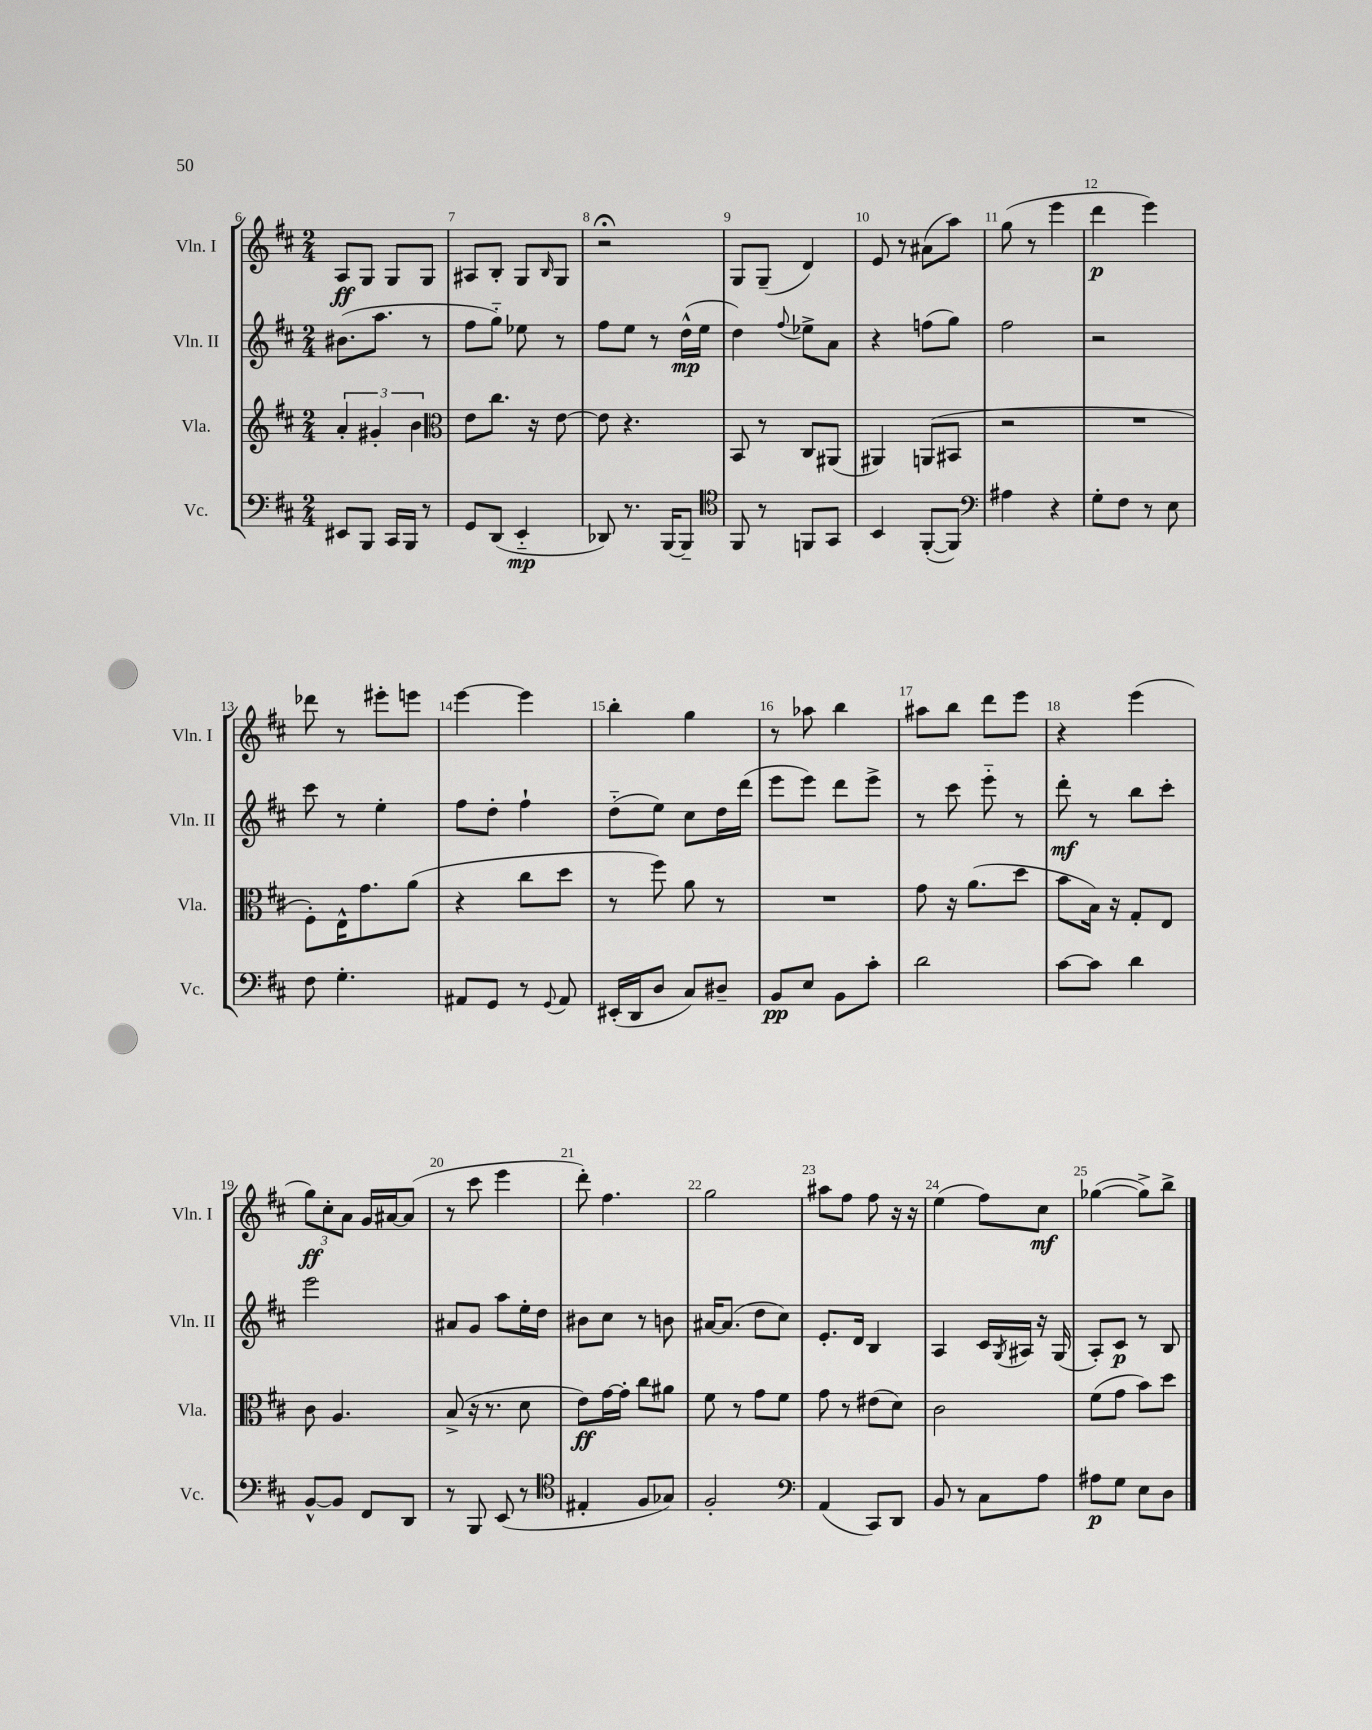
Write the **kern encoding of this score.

**kern	**dynam	**kern	**dynam	**kern	**dynam	**kern	**dynam
*part4	*part4	*part3	*part3	*part2	*part2	*part1	*part1
*staff4	*staff4	*staff3	*staff3	*staff2	*staff2	*staff1	*staff1
*I"Vc.	*	*I"Vla.	*	*I"Vln. II	*	*I"Vln. I	*
*I'Vc.	*	*I'Vla.	*	*I'Vln. II	*	*I'Vln. I	*
*clefF4	*	*clefG2	*	*clefG2	*	*clefG2	*
*k[f#c#]	*	*k[f#c#]	*	*k[f#c#]	*	*k[f#c#]	*
*M2/4	*	*M2/4	*	*M2/4	*	*M2/4	*
=6	=6	=6	=6	=6	=6	=6	=6
8EE#X/L	.	6a'/	.	(8.b#X\L	.	8A/L	ff
8BBB/J	.	.	.	.	.	8G/J	.
.	.	6g#X'/	.	.	.	.	.
.	.	.	.	8.aa\J	.	.	.
16CC#/LL	.	.	.	.	.	8G/L	.
16BBB/JJ	.	.	.	.	.	.	.
.	.	6b\	.	.	.	.	.
8r	.	.	.	8r	.	8G/J	.
=7	=7	=7	=7	=7	=7	=7	=7
*	*	*clefC3	*	*	*	*	*
8GG/L	.	8e\L	.	8ff#\L	.	8A#X/L	.
(8DD/J	.	8.cc#\J	.	8gg\J)	.	8B'/J	.
4EE/	mp	.	.	8ee-X\	.	8G/L	.
.	.	16r	.	.	.	.	.
.	.	.	.	.	.	16qqB/	.
.	.	[8e\	.	8r	.	8G/J	.
=8	=8	=8	=8	=8	=8	=8	=8
8DD-X/)	.	8e\]	.	8ff#\L	.	2r;<	.
8.r	.	4.r	.	8ee\J	.	.	.
.	.	.	.	8r	.	.	.
[16BBB/KL	.	.	.	.	.	.	.
8BBB~/J]	.	.	.	(16dd^^\LL	mp	.	.
.	.	.	.	16ee\JJ	.	.	.
=9	=9	=9	=9	=9	=9	=9	=9
*clefC4	*	*	*	*	*	*	*
8FF#/	.	8BB/	.	4dd\)	.	8G/L	.
8r	.	8r	.	.	.	(8G~/J	.
.	.	.	.	8qqff#/	.	.	.
8FFn/L	.	8C#/L	.	8ee-X^\L	.	4d/)	.
8GG/J	.	(8AA#X/J	.	8a\J	.	.	.
=10	=10	=10	=10	=10	=10	=10	=10
4BB/	.	4AA#X/)	.	4r	.	8e/	.
.	.	.	.	.	.	8r	.
([8FF#'/L	.	(8AAn/L	.	(8ffn\L	.	(8a#X\L	.
8FF#/J])	.	8BB#X/J	.	8gg\J)	.	8aa\J)	.
=11	=11	=11	=11	=11	=11	=11	=11
*clefF4	*	*	*	*	*	*	*
4A#X\	.	2r	.	2ff#\	.	(8gg\	.
.	.	.	.	.	.	8r	.
4r	.	.	.	.	.	4eee\	.
=12	=12	=12	=12	=12	=12	=12	=12
8G'\L	.	2r	.	2r	.	4ddd\	p
8F#\J	.	.	.	.	.	.	.
8r	.	.	.	.	.	4eee\)	.
8E\	.	.	.	.	.	.	.
!!LO:LB:g=z
=13	=13	=13	=13	=13	=13	=13	=13
8F#\	.	8F#'\L)	.	8ccc#\	.	8ddd-X\	.
4.G'\	.	16E^^\K	.	8r	.	8r	.
.	.	8.g\	.	.	.	.	.
.	.	.	.	4ee'\	.	8eee#X'\L	.
.	.	(8a\J	.	.	.	8eeen\J	.
=14	=14	=14	=14	=14	=14	=14	=14
8AA#X/L	.	4r	.	8ff#\L	.	[4eee\	.
8GG/J	.	.	.	8dd'\J	.	.	.
8r	.	8cc#\L	.	4ff#`\	.	4eee\]	.
8qqGG/	.	.	.	.	.	.	.
8AA#/	.	8dd\J	.	.	.	.	.
=15	=15	=15	=15	=15	=15	=15	=15
(16EE#X'/LL	.	8r	.	(8dd\L	.	4bb'\	.
16DD/J	.	.	.	.	.	.	.
8D/J	.	8ff#\)	.	8ee\J)	.	.	.
8C#/L)	.	8a\	.	8cc#\L	.	4gg\	.
8D#X~/J	.	8r	.	16dd\L	.	.	.
.	.	.	.	(16ddd\JJ	.	.	.
=16	=16	=16	=16	=16	=16	=16	=16
8BB/L	pp	2r	.	8eee\L	.	8r	.
8E/J	.	.	.	8eee\J)	.	8aa-X\	.
8BB\L	.	.	.	8ddd\L	.	4bb\	.
8c#'\J	.	.	.	8eee^\J	.	.	.
=17	=17	=17	=17	=17	=17	=17	=17
2d\	.	8g\	.	8r	.	8aa#X\L	.
.	.	16r	.	8ccc#\	.	8bb\J	.
.	.	(8.a\L	.	.	.	.	.
.	.	.	.	8eee\	.	8ddd\L	.
.	.	8dd\J	.	8r	.	8eee\J	.
=18	=18	=18	=18	=18	=18	=18	=18
[8c#\L	.	8b\L	.	8ddd'\	mf	4r	.
8c#\J]	.	16B\Jk)	.	8r	.	.	.
.	.	16r	.	.	.	.	.
4d\	.	8G'/L	.	8bb\L	.	(4eee\	.
.	.	8E/J	.	8ccc#'\J	.	.	.
!!LO:LB:g=z
=19	=19	=19	=19	=19	=19	=19	=19
[8BB^^/L	.	8c#\	.	2eee\	.	12gg\L)	ff
.	.	.	.	.	.	12cc#'\	.
8BB/J]	.	4.A/	.	.	.	.	.
.	.	.	.	.	.	12a\J	.
8FF#/L	.	.	.	.	.	16g/LL	.
.	.	.	.	.	.	[16a#X/J	.
8DD/J	.	.	.	.	.	(8a#/J]	.
=20	=20	=20	=20	=20	=20	=20	=20
8r	.	(8B^/	.	8a#X/L	.	8r	.
8BBB/	.	16r	.	8g/J	.	8ccc#\	.
.	.	8.r	.	.	.	.	.
(8EE/	.	.	.	8aa\L	.	4eee\	.
8r	.	8d\	.	16ee'\L	.	.	.
.	.	.	.	16dd\JJ	.	.	.
=21	=21	=21	=21	=21	=21	=21	=21
*clefC4	*	*	*	*	*	*	*
4E#X'/	.	8e\L)	ff	8b#X\L	.	8ddd'\)	.
.	.	[16g\L	.	8cc#\J	.	4.ff#\	.
.	.	16g'\JJ]	.	.	.	.	.
8F#/L	.	8cc#\L	.	8r	.	.	.
8G-X/J)	.	8a#X\J	.	8bn\	.	.	.
=22	=22	=22	=22	=22	=22	=22	=22
2F#'/	.	8f#\	.	[16a#X/KL	.	2gg\	.
.	.	.	.	(8.a#/J]	.	.	.
.	.	8r	.	.	.	.	.
.	.	8g\L	.	8dd\L	.	.	.
.	.	8f#\J	.	8cc#\J)	.	.	.
=23	=23	=23	=23	=23	=23	=23	=23
*clefF4	*	*	*	*	*	*	*
(4AA/	.	8g\	.	8.e'/L	.	8aa#X\L	.
.	.	8r	.	.	.	8ff#\J	.
.	.	.	.	16d/Jk	.	.	.
8CC#/L)	.	(8e#X\L	.	4B/	.	8ff#\	.
8DD/J	.	8d\J)	.	.	.	16r	.
.	.	.	.	.	.	16r	.
=24	=24	=24	=24	=24	=24	=24	=24
8BB/	.	2c#\	.	4A/	.	(4ee\	.
8r	.	.	.	.	.	.	.
8C#\L	.	.	.	16c#/LL	.	8ff#\L)	.
.	.	.	.	8qG/	.	.	.
.	.	.	.	16A#X/JJ	.	.	.
8A\J	.	.	.	16r	.	8cc#\J	mf
.	.	.	.	(16G/	.	.	.
=25	=25	=25	=25	=25	=25	=25	=25
8A#X\L	p	(8f#\L	.	8A'/L)	.	([4gg-X\	.
8G\J	.	8g\J	.	8c#/J	p	.	.
8E\L	.	8b\L)	.	8r	.	8gg-^\L])	.
8D\J	.	8dd\J	.	8B/	.	8bb^\J	.
==	==	==	==	==	==	==	==
*-	*-	*-	*-	*-	*-	*-	*-
